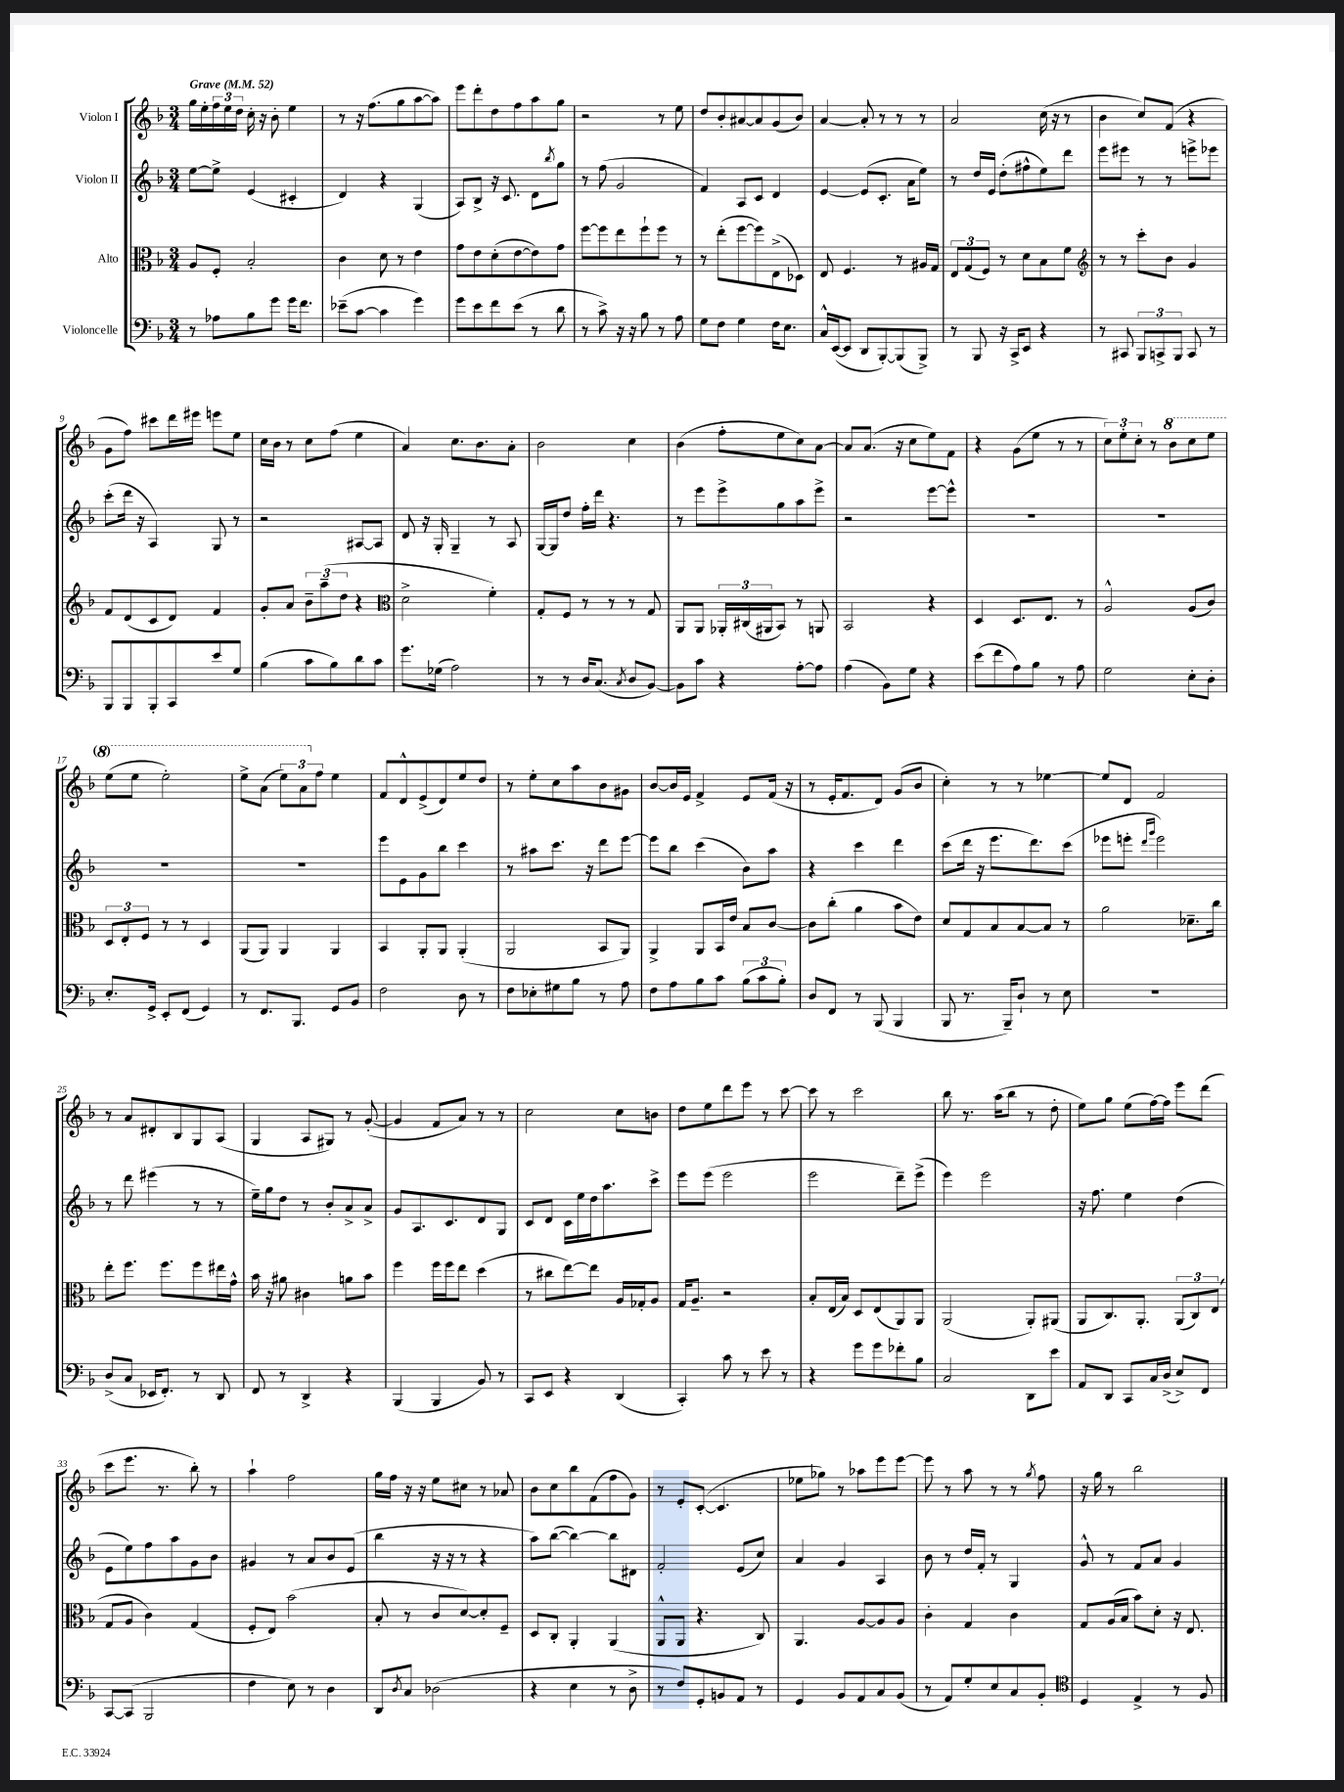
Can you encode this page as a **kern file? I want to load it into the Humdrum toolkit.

**kern	**kern	**kern	**kern
*staff4	*staff3	*staff2	*staff1
*clefF4	*clefC3	*clefG2	*clefG2
*k[b-]	*k[b-]	*k[b-]	*k[b-]
*M3/4	*M3/4	*M3/4	*M3/4
*MM52	*MM52	*MM52	*MM52
8r	8A	[8ee	16gg
.	.	.	16ee'
8A-	8F'	8ee^]	24ff
.	.	.	24ee
.	.	.	24dd
8B-	2B-'	(4e	16cc'
.	.	.	16r
8g	.	.	8b-'
16g	.	4c#'	4ee
8.f	.	.	.
=	=	=	=
(8e-~	4c	4d)	8r
[8c	.	.	16r
.	.	.	(8.ff
4c]	8d	4r	.
.	8r	.	8gg
4g)	4e	(4G	[8aa
.	.	.	8aa])
=	=	=	=
8g	8g	8A)	8eee
8e	8e	8B-^	8ddd'
8f	(8d'	16r	8dd
.	.	8.c	.
(8e	[8e	.	8ff
8r	8e])	8d	8aa
.	.	8qbb-	.
8d	8g	8gg	8gg
=	=	=	=
8r	[8ff	8r	2r
8c^)	8ff]	(8ff	.
16r	8ee	2g	.
16r	.	.	.
8B-	8ff`	.	.
8r	8ff	.	8r
8A	8r	.	8ee
=	=	=	=
8G	8r	4f)	8dd
8F	(8ee'	.	8b-'
4G	[8ff	8A	[8a#
.	8ff])	8c	8a#]
16F	(8E^	4d	(8g
8.E	.	.	.
.	8D-)	.	8b-)
=	=	=	=
16C^^	8E	[4e	[4a
([16EE	.	.	.
8EE]	4.F	.	.
8DD	.	(8e]	8a']
[8BBB-')	.	8.c'	8r
(8BBB-]	8r	.	8r
.	.	16a	.
8BBB-^)	16A#	8ee)	8r
.	16G	.	.
=	=	=	=
8r	12E	8r	2a
.	(12G	.	.
8BBB-	.	16dd	.
.	12F)	.	.
.	.	16e	.
16r	8r	(8dd'	.
16CC^	.	.	.
8EE	8d	8ff#^^	.
4r	8B-	8ee)	(16cc
.	.	.	16r
.	8f	8ddd	8r
=	=	=	=
*	*clefG2	*	*
8r	8r	8eee	4b-
8CC#	8r	8eee#	.
12BBB-	8ccc'	8r	8cc)
12CC^	.	.	.
.	8b-	8r	(8f
12BBB-	.	.	.
8CC	4g	8eee^	4r
8r	.	8eee-	.
=	=	=	=
8BBB-	8f	(8ccc'	8g
8BBB-	(8d	16ddd	8ff)
.	.	16r	.
8BBB-'	8c	4A)	8ccc#
8CC	8d)	.	16ddd
.	.	.	16eee#
8e	4f	8G	8eee
8G	.	8r	8ee
=	=	=	=
(4B-	8g'	2r	16cc
.	.	.	16b-
.	8a	.	8r
8c	12b-~	.	8cc
.	(12aa~	.	.
8B-)	.	.	(8ff
.	12dd	.	.
8d	4r	[8A#	4ee
8c	.	8A#]	.
=	=	=	=
*	*clefC3	*	*
8.g	2d^	8d	4a)
.	.	16r	.
(16G-	.	16G'	.
2A)	.	4G~	8.cc
.	.	.	8.b-
.	4f')	8r	.
.	.	8A	8a'
=	=	=	=
8r	8G'	[16G	2b-
.	.	16G]	.
8r	8F	8dd	.
16D	8r	16ff'	.
(8.C	.	16ddd	.
.	8r	4.r	.
8qC	.	.	.
8D	8r	.	4cc
[8BB-)	8G	.	.
=	=	=	=
8BB-]	8AA	8r	(4b-
8c	8AA	8eee	.
4r	24AA-'	8eee^	8ff'
.	(24C#	.	.
.	24AA#	.	.
.	8BB-)	8gg	8ee
[8A'	8r	8aa	8cc)
8A]	8AA	8eee^	[8a
=	=	=	=
(4A	2BB-	2r	8a]
.	.	.	(8.a
8BB-)	.	.	.
.	.	.	16r
8G	.	.	8cc
4r	4r	[8eee	8ee)
.	.	8eee^^]	8f
=	=	=	=
(8e	4D	2.r	4r
8f	.	.	.
8A)	8.D	.	(8g
8B-	.	.	8ee
.	8.E	.	.
8r	.	.	8r
8A	8r	.	8r
=	=	=	=
2G	2A^^	2.r	12cc)
.	.	.	12ee'
.	.	.	12cc'
.	.	.	8r
.	.	.	8bb-
8E'	(8A	.	8ccc
8D'	8c)	.	8eee
=	=	=	=
8.E'	12D	2.r	(8eee
.	12E'	.	.
.	.	.	8eee
.	12F	.	.
16GG^	.	.	.
8EE'	8r	.	2eee')
(8FF	8r	.	.
4GG)	4D	.	.
=	=	=	=
8r	(8AA	2.r	8eee^
8.FF	8AA)	.	(8aa
.	4AA	.	12eee)
8.BBB-	.	.	.
.	.	.	12aa
.	.	.	12ff
8GG	4AA	.	4ee
8BB-	.	.	.
=	=	=	=
2F	4BB-	8eee	8f
.	.	8e	8d^^
.	8AA'	8g	(8e^
.	8AA	8bb-	8d)
8D	(4AA'	4ccc	8ee
8r	.	.	8dd
=	=	=	=
8F	2AA	8r	8r
8E-'	.	8aa#	8ee'
8G#	.	8.ccc	8cc
8B-	.	.	8aa
.	.	16r	.
8r	8BB-	8ddd	8b-
8A	8AA)	[8eee	8g#
=	=	=	=
8F	4AA^	8eee]	[8b-
8A	.	8bb-	16b-]
.	.	.	16e
8B-	8AA	(4ccc	4f^
8c	16BB-	.	.
.	16e	.	.
(12B-	8B-	8b-)	8e
12c	.	.	.
.	[8c	8aa	(16f
12B-')	.	.	.
.	.	.	16r
=	=	=	=
8D	8c]	4r	8r
8FF	(8cc'	.	16e'
.	.	.	8.f
8r	4a	4ccc	.
(8BBB-	.	.	8d)
4BBB-	8b-	4ddd	(8g
.	8e)	.	8b-
=	=	=	=
8BBB-	8d	(8ccc	4cc')
8.r	8G	16ddd	.
.	.	16r	.
.	8B-	8.eee	8r
16BBB-~)	.	.	.
8D`	[8B-	.	8r
.	.	8.ddd)	.
8r	8B-]	.	[4ee-
8E	8r	(8ccc	.
=	=	=	=
2.r	2a	8eee-	8ee-]
.	.	8eee'	8d
.	.	16qqddd	.
.	.	16qqggg	.
.	.	2eee)	2f
.	8.d-~	.	.
.	16cc	.	.
=	=	=	=
(8D^	8ee'	8r	8r
8C	8.ff	8ddd	8a
16EE-	.	(4eee#	8d#'
8.FF')	8.ff	.	.
.	.	.	8B-
8r	8ff	8r	8G
8DD	16ee#	8r	(8A
.	16g^^	.	.
=	=	=	=
8FF	16b-	16ee~)	4G
.	16r	16gg	.
8r	8a#	8dd	.
4DD^	4c#	8r	8A
.	.	8b-'	8G#)
4r	8a	8a^	8r
.	8b-	8a^	([8g'
=	=	=	=
(4BBB-	4ff	8g	4g]
.	.	8.A	.
4BBB-	16ff	.	8f
.	16ff	8.c	.
.	8ee	.	8a)
8BB-)	(4dd	8d	8r
8r	.	8G	8r
=	=	=	=
8CC	8r	8c	2cc
8EE	8cc#	8d	.
4r	[8ee)	16c	.
.	.	16ee	.
.	8ee]	16dd	.
.	.	8.aa	.
(4DD	16A	.	8cc
.	16G-'	.	.
.	8A	8ccc^	8b
=	=	=	=
4CC')	16G	8eee	8dd
.	8.A~	.	.
.	.	(8eee	8ee
8c	2r	2eee	8ddd
8r	.	.	8eee
8e	.	.	8r
8r	.	.	[8ccc
=	=	=	=
4r	8B-'	2eee	8ccc]
.	(16E	.	8r
.	16B-)	.	.
8g	8D	.	2ccc
8g	(8E	.	.
8f-'	8AA)	8ddd~)	.
8B-	8AA	(8eee^	.
=	=	=	=
2C	(2AA	4eee)	8bb-
.	.	.	8.r
.	.	2eee	.
.	.	.	(16aa
.	.	.	8bb-
8DD	8AA')	.	8r
8e	(8AA#	.	8dd'
=	=	=	=
8AA	8AA	16r	8ee)
.	.	8.ff	.
8DD	8.C)	.	8gg
8CC	.	4ee	(8ee
.	8.AA'	.	.
16C	.	.	[16ff)
(16D^	.	.	16ff]
8E^)	(12AA	(4dd	8eee
.	12C)	.	.
8FF	.	.	(8ddd
.	(12E	.	.
=	=	=	=
[8CC	8G	8e	8ccc
(8CC]	8A	8ee)	8.eee
2BBB-	4c)	8ff	.
.	.	.	8.r
.	.	8aa	.
.	(4G	8g	8bb-')
.	.	8b-	8r
=	=	=	=
4F	8F'	4g#	4aa`
.	8E)	.	.
8E)	(2b-	8r	2ff
8r	.	8a	.
4D	.	8b-	.
.	.	(8e	.
=	=	=	=
8DD	8B-'	4bb-	16gg
.	.	.	16ff
8qD	.	.	.
8C	8r	.	16r
.	.	.	16r
(2D-	8c	16r	8ee
.	.	16r	.
.	[8d)	8r	8cc#
.	8d']	4r	8r
.	8F~	.	8a-
=	=	=	=
4r	8D	8aa)	8b-
.	8C'	([8bb-	8cc
4E	4AA'	4bb-_)	8bb-
.	.	.	(8f
8r	(4AA	8bb-]	8ff
8D^	.	8d#	8g)
=	=	=	=
8r	8AA^^	2f'	8r
8F)	8AA	.	8e'
8GG'	4.r	.	([8c'
8BB	.	.	4.c]
8AA	.	(8e	.
8r	8C)	8cc)	.
=	=	=	=
4GG	4.AA	4a	8ee-
.	.	.	8gg-)
8BB-	.	4g	8r
8AA	[8A	.	8aa-
8C	8A]	4A	8eee
(8BB-	8A	.	[8eee
=	=	=	=
8r	4c'	8b-	8eee]
8AA)	.	8r	8r
8G'	4G	16dd	8aa
.	.	16f'	.
8E	.	8r	8r
8C	4c	4G	8r
.	.	.	8qgg
8BB-'	.	.	8ff
=	=	=	=
*clefC4	*	*	*
4D	8G	8g^^	16r
.	.	.	16gg
.	(16A	8r	8r
.	16B-	.	.
4E^	8b-)	8f	2bb-
.	8d'	8a	.
8r	16r	4g	.
.	8.E	.	.
8F	.	.	.
==	==	==	==
*-	*-	*-	*-
